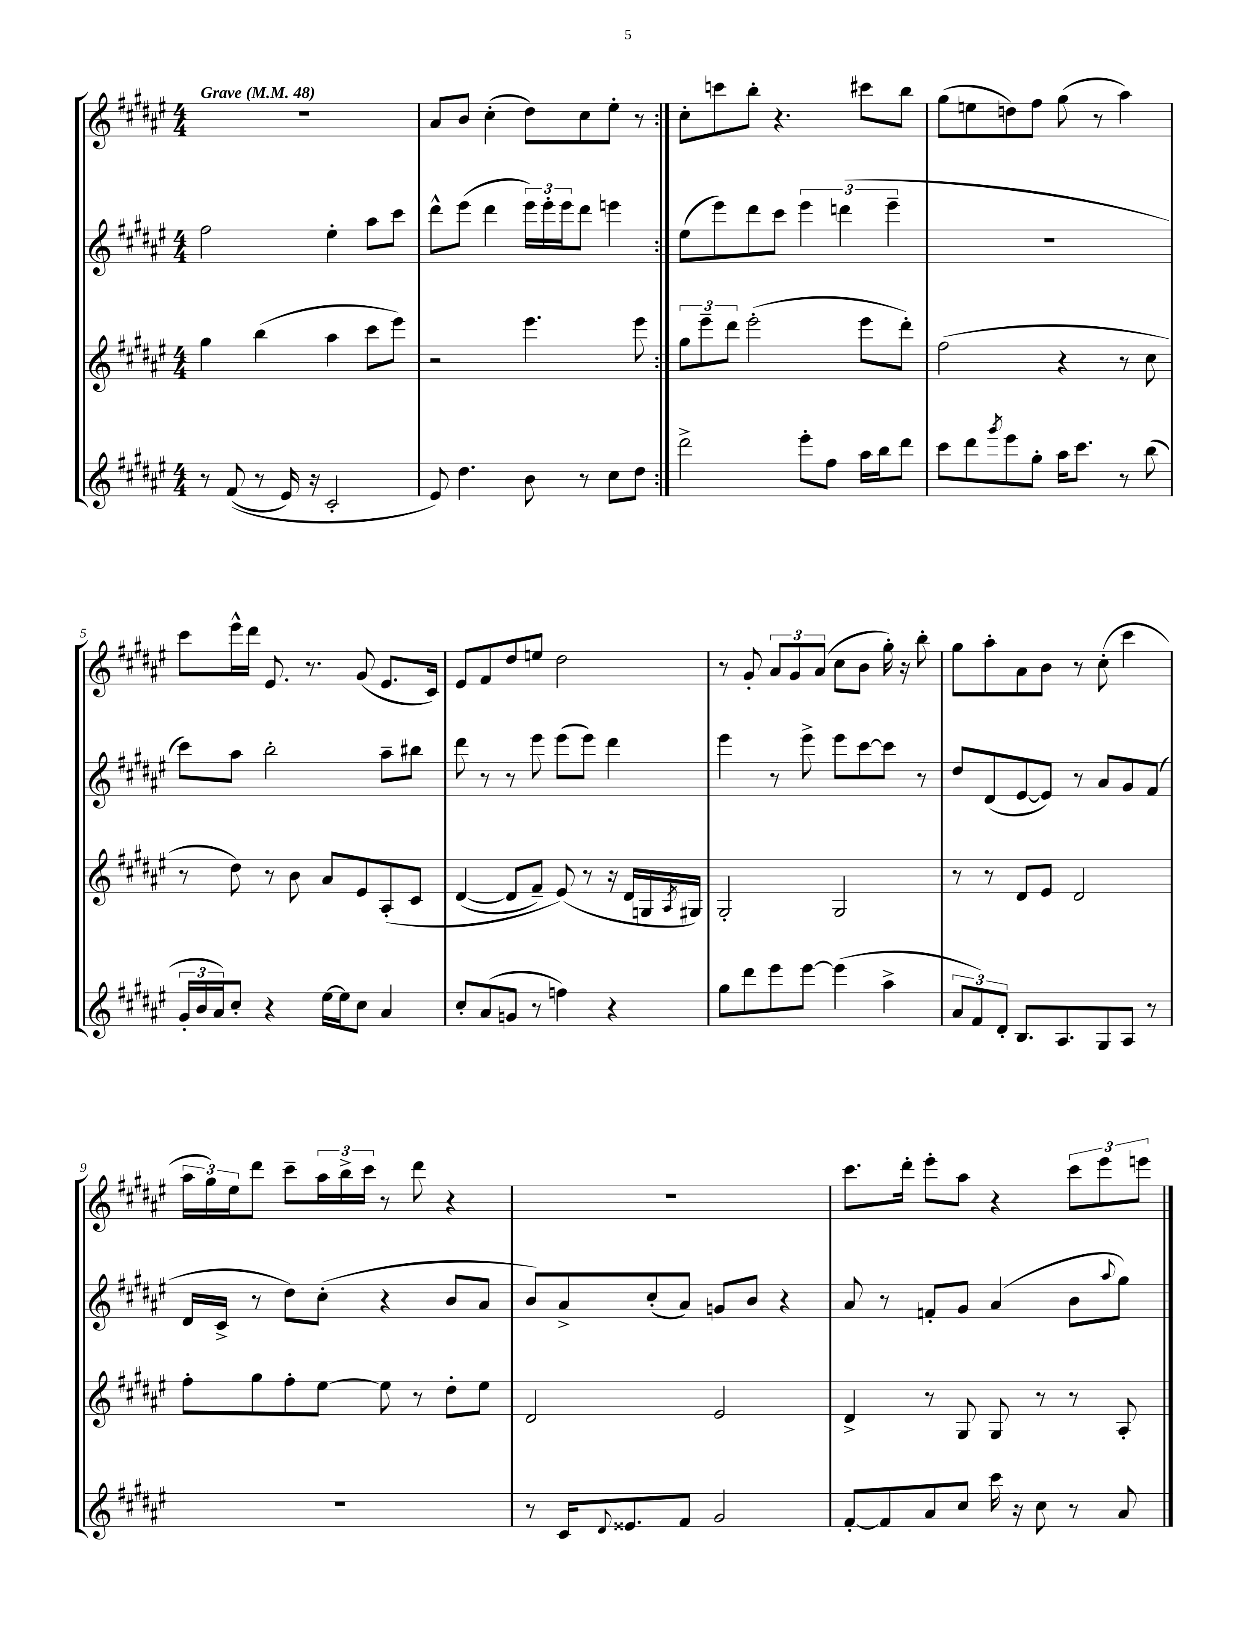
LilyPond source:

<<
\new StaffGroup <<
\new Staff = "s0" {
    \clef treble \key fis \major \numericTimeSignature \time 4/4 \tempo "Grave" 4 = 48
    \repeat volta 2 { R1 |
    ais'8 b'8 cis''4-.( dis''8) cis''8 eis''8-. r8 | }
    cis''8-. c'''8 b''8-. r4. cis'''8 b''8 |
    gis''8( e''8 d''8) fis''8 gis''8( r8 ais''4) |
    cis'''8 eis'''16-^ dis'''16 eis'8. r8. gis'8( eis'8. cis'16) |
    eis'8 fis'8 dis''8 e''8 dis''2 |
    r8 gis'8-. \tuplet 3/2 { ais'8 gis'8 ais'8( } cis''8 b'8 gis''16-.) r16 b''8-. |
    gis''8 ais''8-. ais'8 b'8 r8 cis''8-.( cis'''4 |
    \tuplet 3/2 { ais''16 gis''16) eis''16 } dis'''8 cis'''8-- \tuplet 3/2 { ais''16 b''16-> cis'''16 } r8 dis'''8 r4 |
    R1 |
    cis'''8. dis'''16-. eis'''8-. ais''8 r4 \tuplet 3/2 { cis'''8 eis'''8 e'''8 } \bar "|." |
}
\new Staff = "s1" {
    \clef treble \key fis \major \numericTimeSignature \time 4/4
    \repeat volta 2 { fis''2 eis''4-. ais''8 cis'''8 |
    dis'''8-^ eis'''8( dis'''4 \tuplet 3/2 { eis'''16) eis'''16-. eis'''16 } dis'''8 e'''4 | }
    eis''8( eis'''8) dis'''8 cis'''8 \tuplet 3/2 { eis'''4 d'''4( eis'''4-- } |
    R1 |
    cis'''8) ais''8 b''2-. ais''8-- bis''8 |
    dis'''8 r8 r8 eis'''8 eis'''8( eis'''8) dis'''4 |
    eis'''4 r8 eis'''8-> eis'''8 cis'''8~ cis'''8 r8 |
    dis''8 dis'8( eis'8~ eis'8) r8 ais'8 gis'8 fis'8( |
    dis'16 cis'16-> r8 dis''8) cis''8-.( r4 b'8 ais'8 |
    b'8) ais'8-> cis''8-.( ais'8) g'8 b'8 r4 |
    ais'8 r8 f'8-. gis'8 ais'4( b'8 \appoggiatura { ais''8 } gis''8) \bar "|." |
}
\new Staff = "s2" {
    \clef treble \key fis \major \numericTimeSignature \time 4/4
    \repeat volta 2 { gis''4 b''4( ais''4 cis'''8 eis'''8) |
    r2 eis'''4. eis'''8 | }
    \tuplet 3/2 { gis''8 eis'''8-- dis'''8 } eis'''2-.( eis'''8 dis'''8-.) |
    fis''2( r4 r8 cis''8 |
    r8 dis''8) r8 b'8 ais'8 eis'8 ais8-.\( cis'8 |
    dis'4~( dis'8 fis'8--) eis'8(\) r8 r16 dis'16 g16 \acciaccatura { ais8 } gis16) |
    gis2-. gis2 |
    r8 r8 dis'8 eis'8 dis'2 |
    fis''8-. gis''8 fis''8-. eis''8~ eis''8 r8 dis''8-. eis''8 |
    dis'2 eis'2 |
    dis'4-> r8 gis8 gis8 r8 r8 ais8-. \bar "|." |
}
\new Staff = "s3" {
    \clef treble \key fis \major \numericTimeSignature \time 4/4
    \repeat volta 2 { r8 fis'8(\( r8 eis'16) r16 cis'2-. |
    eis'8\) dis''4. b'8 r8 cis''8 dis''8 | }
    dis'''2-> eis'''8-. fis''8 ais''16 b''16 dis'''8 |
    cis'''8 dis'''8 \acciaccatura { gis'''8 } eis'''8 gis''8-. ais''16 cis'''8. r8 b''8( |
    \tuplet 3/2 { gis'16-. b'16 ais'16) } cis''8-. r4 eis''16~ eis''16 cis''8 ais'4 |
    cis''8-. ais'8( g'8 r8 f''4) r4 |
    gis''8 dis'''8 eis'''8 eis'''8~ eis'''4( ais''4-> |
    \tuplet 3/2 { ais'8 fis'8) dis'8-. } b8. ais8. gis8 ais8 r8 |
    R1 |
    r8 cis'16 \appoggiatura { dis'8 } eisis'8. fis'8 gis'2 |
    fis'8~-. fis'8 ais'8 cis''8 cis'''16 r16 cis''8 r8 ais'8 \bar "|." |
}
>>
>>
